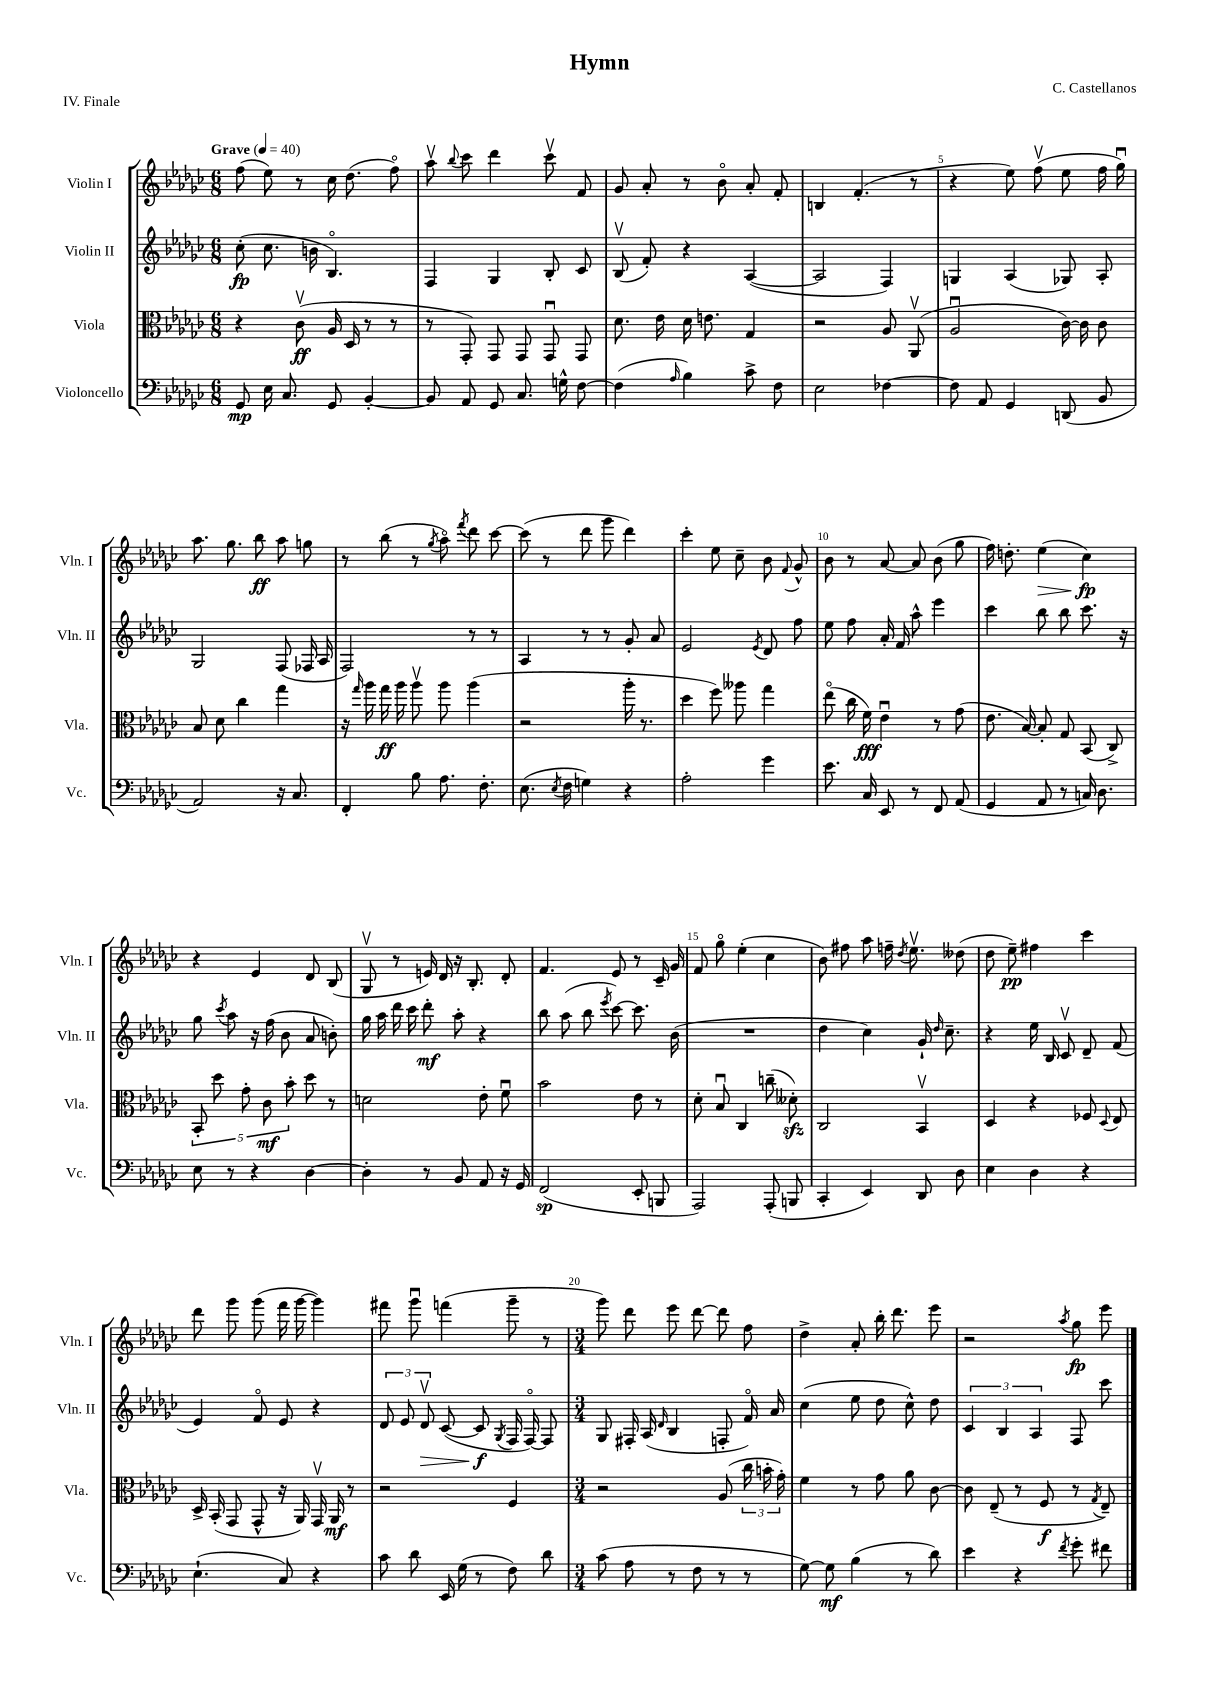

**kern	**kern	**kern	**kern
*staff4	*staff3	*staff2	*staff1
*clefF4	*clefC3	*clefG2	*clefG2
*k[b-e-a-d-g-c-]	*k[b-e-a-d-g-c-]	*k[b-e-a-d-g-c-]	*k[b-e-a-d-g-c-]
*M6/8	*M6/8	*M6/8	*M6/8
*MM40	*MM40	*MM40	*MM40
8GG-	4r	(8cc-'	(8ff
16E-	.	8.cc-	8ee-)
8.C-	.	.	.
.	(8c-v	.	8r
.	.	16b	.
8GG-	16A-	4.B-o)	16cc-
.	16D-	.	(8.dd-
[4BB-'	8r	.	.
.	8r	.	8ffo)
=	=	=	=
8BB-]	8r	4F	8aa-v
.	.	.	8qqbb-
8AA-	8GG-')	.	8ccc-
8GG-	8GG-	4G-	4ddd-
8.C-	8GG-	.	.
.	8GG-u	8B-'	8ccc-v
16G^^	.	.	.
[8F	8GG-	8c-	8f
=	=	=	=
(4F]	8.d-	(8B-v	8g-
.	.	8f')	8a-'
.	16e-	.	.
16qqA-	.	.	.
4B-)	16d-	4r	8r
.	8.e	.	.
.	.	.	8b-o
8c-^	4G-	([4A-	8a-'
8F	.	.	8f'
=	=	=	=
2E-	2r	2A-]	4B
.	.	.	(4.f'
[4F-	8A-	4F)	.
.	(8AA-v	.	8r
=	=	=	=
8F-]	2A-u	4G	4r
8AA-	.	.	.
4GG-	.	(4A-	8ee-)
.	.	.	(8ffv
(8DD	[16c-)	8G-)	8ee-
.	16c-]	.	.
8BB-	8c-	8A-'	16ff
.	.	.	16gg-u)
=	=	=	=
2AA-)	8B-	2G-	8.aa-
.	8d-	.	.
.	.	.	8.gg-
.	4cc-	.	.
.	.	.	8bb-
16r	4gg-	(8F	8aa-
8.C-	.	.	.
.	.	16F-	8gg
.	.	16A-	.
=	=	=	=
4FF'	16r	2F)	8r
.	16qqgg-	.	.
.	16aa-	.	.
.	16gg-	.	(8bb-
.	16aa-	.	.
8B-	8aa-v	.	8r
.	.	.	8qgg-
8.A-	8aa-	.	8aa-o)
.	.	.	8qfff
.	(4aa-	8r	8ddd-
8.F'	.	.	.
.	.	8r	[8ccc-
=	=	=	=
(8.E-	2r	4A-	(8ccc-]
.	.	.	8r
8qE-	.	.	.
16F	.	.	.
4G)	.	8r	8ddd-
.	.	8r	8ggg-
4r	16aa-'	8g-'	4ddd-)
.	8.r	.	.
.	.	8a-	.
=	=	=	=
2A-'	4dd-	2e-	4ccc-'
.	8ff)	.	8ee-
.	8aa--	.	8cc-~
.	.	8qe-	.
4g-	4gg-	8d-	8b-
.	.	.	8qqf
.	.	8ff	8g-^^
=	=	=	=
8.e-	(8ee-o	8ee-	8b-
.	16cc-	8ff	8r
16C-	16f)	.	.
8EE-	4e-u	16a-'	[8a-
.	.	16f	.
8r	.	8aa-^^	8a-]
8FF	8r	4eee-	(8b-
(8AA-	(8g-	.	8gg-
=	=	=	=
4GG-	8.e-	4ccc-	16ff)
.	.	.	8.dd'
.	[16B-)	.	.
8AA-	8B-']	8bb-	(4ee-
8r	8G-	8bb-	.
16C)	(8BB-	8.ccc-	4cc-)
8.D-	.	.	.
.	8C-^)	.	.
.	.	16r	.
=	=	=	=
8E-	10BB-'	8gg-	4r
.	10dd-	.	.
.	.	8qccc-	.
8r	.	8aa-	.
.	10g-'	.	.
4r	.	16r	4e-
.	10c-	.	.
.	.	(16ff	.
.	.	8b-	.
.	10b-'	.	.
[4D-	8dd-	8a-	8d-
.	8r	8b')	(8B-
=	=	=	=
4D-']	2d	16gg-	8G-v
.	.	16aa-	.
.	.	16ddd-	8r
.	.	16ccc-	.
8r	.	8ddd-'	16e)
.	.	.	16d-
8BB-	.	8aa-'	16r
.	.	.	8.B-'
8AA-	8e-'	4r	.
16r	8fu	.	8d-'
16GG-	.	.	.
=	=	=	=
(2FF	2b-	8bb-	4.f
.	.	(8aa-	.
.	.	8bb-	.
.	.	8qeee-	.
.	.	[8ccc-)	8e-
8EE-'	8e-	8.ccc-]	8r
8BBB	8r	.	16c-~
.	.	(16b-	16g-
=	=	=	=
2AAA-)	8d-'	2.r	8f
.	8B-u	.	8gg-o
.	4C-	.	(4ee-'
(8AAA-'	(8cc~	.	4cc-
8BBB	8d--')	.	.
=	=	=	=
4CC-'	2C-	4dd-	8b-)
.	.	.	8ff#
4EE-)	.	4cc-)	8aa-
.	.	.	16ff~
.	.	.	8qdd-
.	.	.	8.ee-v
8DD-	4BB-v	16g-`	.
.	.	16qqdd-	.
.	.	8.cc-~	.
8D-	.	.	(8dd--
=	=	=	=
4E-	4D-	4r	8dd-
.	.	.	8ee-~)
4D-	4r	16ee-	4ff#
.	.	16B-	.
.	.	8c-v	.
4r	8F-	8d-~	4ccc-
.	8qqD-	.	.
.	8E-	(8f	.
=	=	=	=
(4.E-`	16D-^	4e-)	8ddd-
.	(16BB-'	.	.
.	8GG-	.	8ggg-
.	8GG-^^	8fo	(8ggg-
8C-)	16r	8e-	16fff
.	16AA-)	.	[16ggg-
4r	16GG-v	4r	4ggg-])
.	16AA-	.	.
.	8r	.	.
=	=	=	=
8c-	2r	12d-	8fff#
.	.	12e-	.
8d-	.	.	8ggg-u
.	.	12d-v	.
16EE-	.	([8c-	(4fff
(16G-	.	.	.
8r	.	8c-]	.
.	.	8qG-	.
8F)	4F	16F	8ggg-~
.	.	[16Fo)	.
8d-	.	8F]	8r
=	=	=	=
*M3/4	*M3/4	*M3/4	*M3/4
(8c-	2r	8G-	8ggg-)
8A-	.	16F#'	8ddd-
.	.	(16A-	.
.	.	16qqd-	.
8r	.	4B-	8eee-
8F	.	.	[8ddd-
8r	(8A-	8F'	8ddd-]
8r	24cc-	16fo)	8ff
.	24b'	.	.
.	.	16a-	.
.	24g-')	.	.
=	=	=	=
[8G-)	4f	(4cc-	4dd-^
8G-]	.	.	.
(4B-	8r	8ee-	8a-'
.	8g-	8dd-	16bb-'
.	.	.	8.ddd-
8r	8a-	8cc-^^)	.
8d-)	[8c-	8dd-	8eee-
=	=	=	=
4e-	8c-]	6c-	2r
.	(8E-~	.	.
.	.	6B-	.
4r	8r	.	.
.	.	6A-	.
.	8F	.	.
8qf	.	.	8qaa-
8g-'	8r	8F	8gg-
.	8qG-	.	.
8f#	8E-~)	8ccc-	8eee-
==	==	==	==
*-	*-	*-	*-
